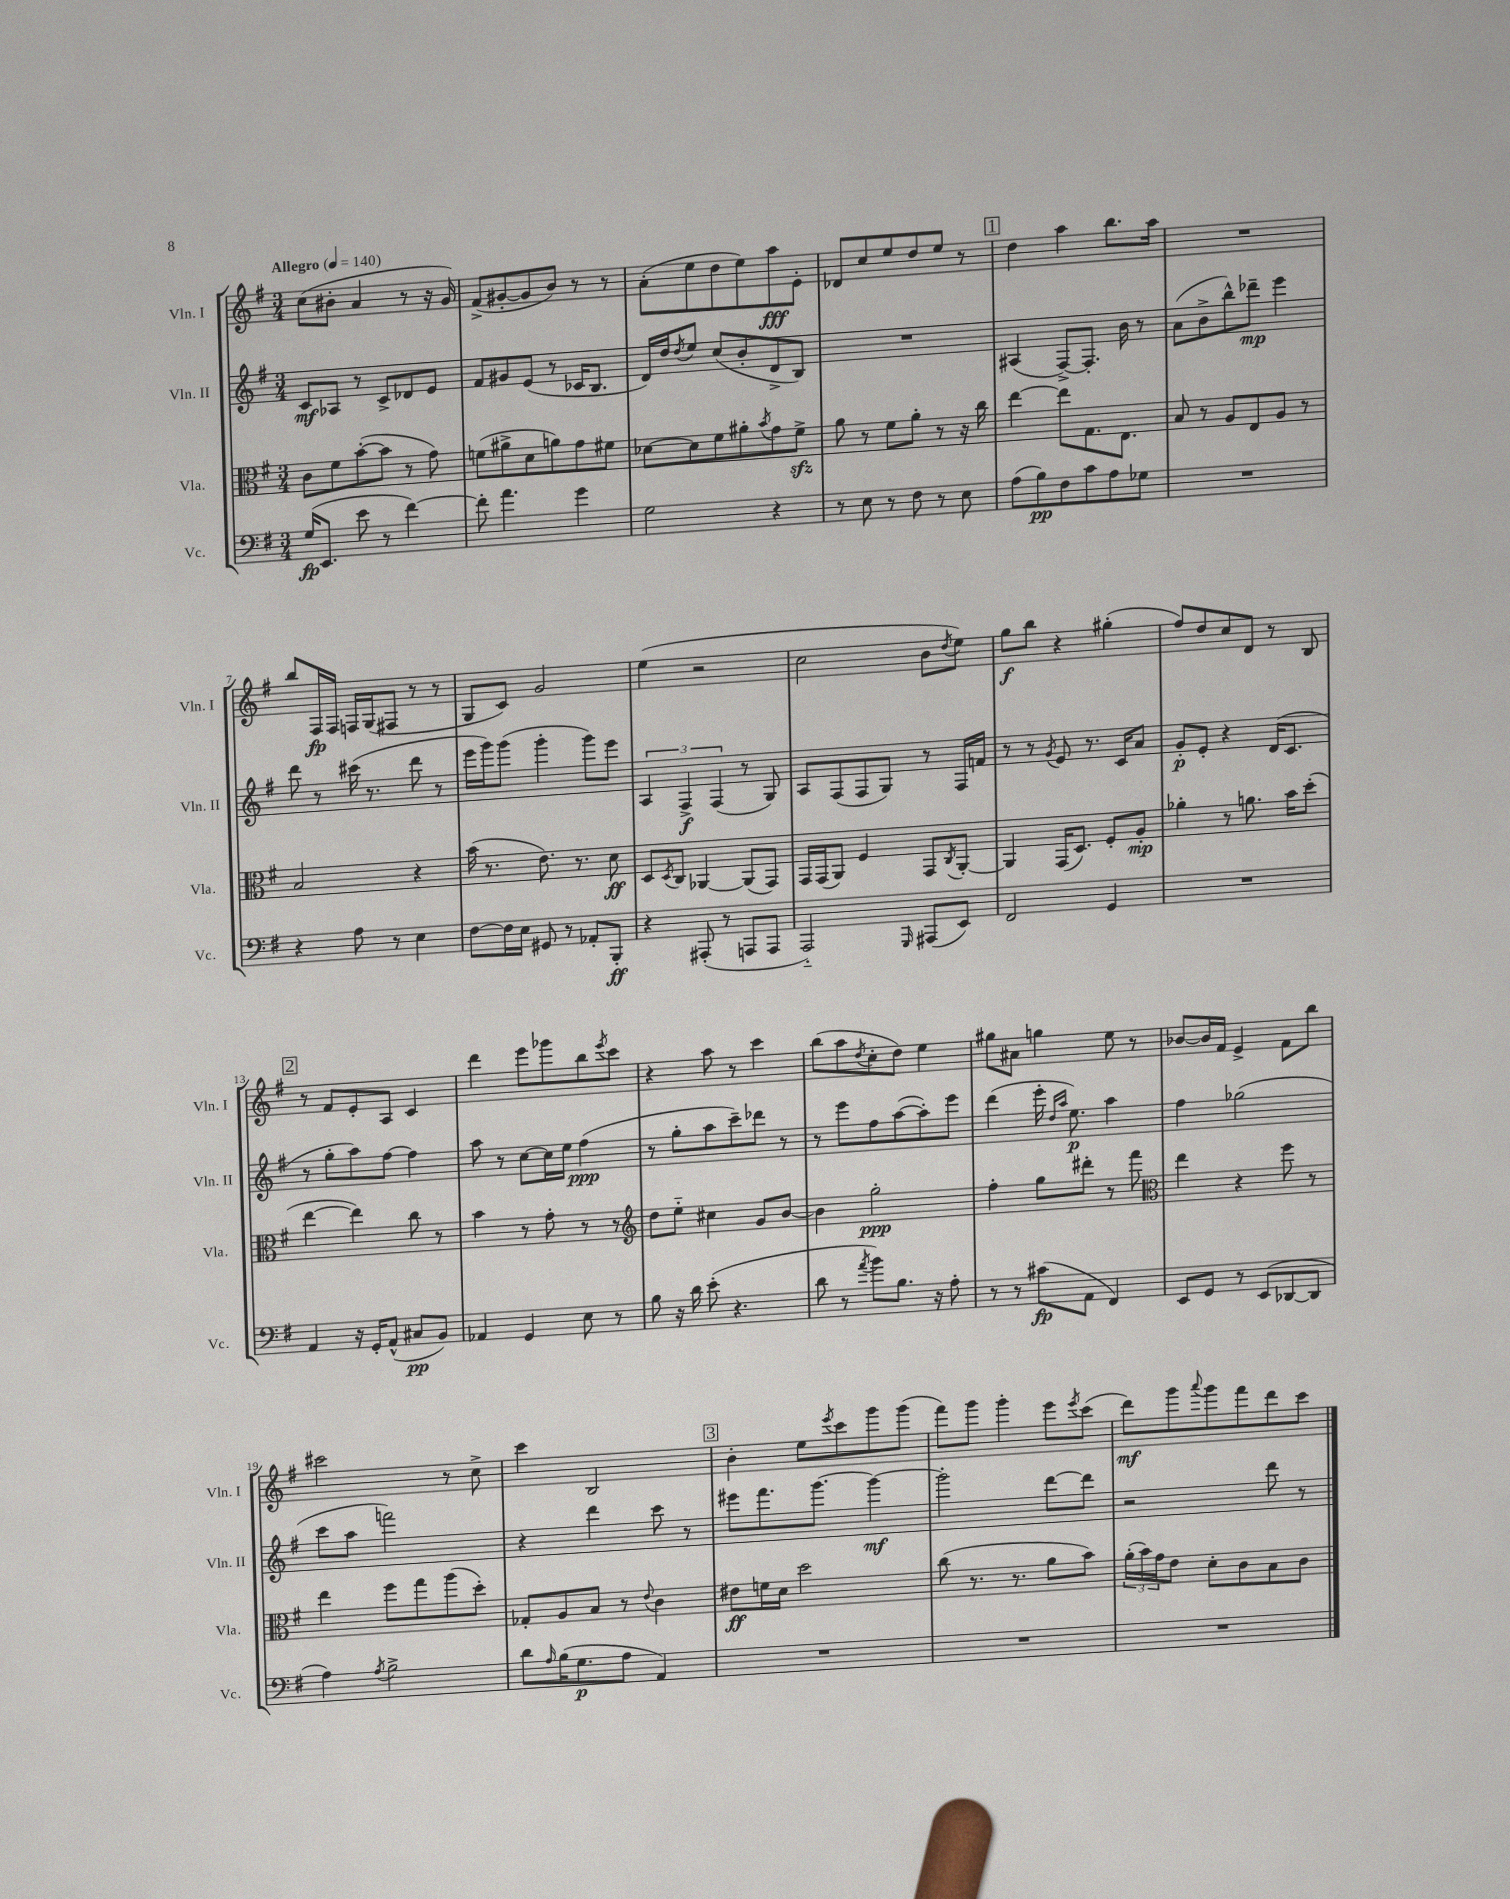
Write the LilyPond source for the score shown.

<<
\new StaffGroup <<
\new Staff = "s0" \with { instrumentName = "Vln. I" shortInstrumentName = "Vln. I" } {
    \clef treble \key g \major \numericTimeSignature \time 3/4 \tempo "Allegro" 4 = 140
    c''8( bis'8-. a'4 r8 r16 g'16) |
    fis'8->( gis'8~-. gis'8 b'8) r8 r8 |
    a'8-.( e''8 d''8 e''8) a''8\fff e'8-. |
    des'8 c''8 e''8 d''8 e''8 r8 |
    \mark \markup { \box "1" } d''4 a''4 b''8. a''16 |
    R2. |
    b''8 fis16\fp fis16 f16 g16( fis8 r8 r8 |
    g8 c'8) g'2 |
    e''4( r2 |
    c''2 b'8 \acciaccatura { d''8 } e''8) |
    g''8\f b''8 r4 gis''4-.( |
    fis''8) d''8 c''8 d'8 r8 b8 |
    \mark \markup { \box "2" } r8 fis'8 e'8-. a8 c'4 |
    d'''4 e'''8 ges'''8 b''8 \acciaccatura { e'''8 } c'''8 |
    r4 a''8 r8 c'''4 |
    b''8( a''8 \acciaccatura { d''8 } c''8-. d''8) e''4 |
    gis''8 ais'8 g''4 e''8 r8 |
    bes'8~ bes'16 fis'16 e'4-> fis'8 b''8 |
    cis'''2 r8 c''8-> |
    c'''4 b2 |
    \mark \markup { \box "3" } b'4-. e''8 \acciaccatura { e'''8 } c'''8 g'''8 g'''8( |
    fis'''8) g'''8 g'''4-. e'''8 \acciaccatura { e'''8 } c'''8( |
    d'''8\mf) g'''8 \appoggiatura { a'''8 } g'''8 fis'''8 d'''8 c'''8 \bar "|." |
}
\new Staff = "s1" \with { instrumentName = "Vln. II" shortInstrumentName = "Vln. II" } {
    \clef treble \key g \major \numericTimeSignature \time 3/4
    c'8\mf aes8 r8 c'8-> des'8 e'8 |
    fis'8 gis'8 e'8( r8 ces'16 b8. |
    d'16) d''16 \acciaccatura { d''8 } e''8 c''8( b'8-. d'8-> b8) |
    R2. |
    \mark \markup { \box "1" } ais4( fis8~->) fis8.-. b'16 r8 |
    a'8( b'8-> b''8-^) des'''8--\mp e'''4 |
    d'''8 r8 cis'''16( r8. d'''8 r8 |
    e'''16 g'''16) g'''8( g'''4-. g'''8) e'''8 |
    \tuplet 3/2 { a4 fis4->\f fis4( } r8 g8) |
    a8 fis8( fis8 g8) r8 fis16 f'16 |
    r8 r8 \acciaccatura { g'8 } e'8 r8. c'16 a'8 |
    g'8-.\p e'8-. r4 d'16( c'8. |
    \mark \markup { \box "2" } r8 g''8-. a''8) fis''8~ fis''4 |
    a''8 r8 c''8~ c''16 e''16 fis''4\ppp( |
    r8 g''8-. a''8 c'''8--) des'''8 r8 |
    r8 e'''8 fis''8 a''8~( a''8-.) e'''8 |
    d'''4( e'''16-. \grace { d''16 a''16 } e''8.\p) a''4 |
    fis''4 ges''2( |
    c'''8 a''8 f'''2) |
    r4 d'''4 c'''8 r8 |
    \mark \markup { \box "3" } eis'''8 fis'''8. g'''8.~ g'''4~\mf |
    g'''2-. d'''8~ d'''8 |
    r2 d'''8 r8 \bar "|." |
}
\new Staff = "s2" \with { instrumentName = "Vla." shortInstrumentName = "Vla." } {
    \clef alto \key g \major \numericTimeSignature \time 3/4
    c'8 fis'8 b'8~-.( b'8 r8 g'8) |
    f'8( ais'8-> d'8 a'8) g'8 fis'8 |
    des'8~ des'8 fis'8 ais'8-. \acciaccatura { b'8 } g'8 fis'8->\sfz |
    a'8 r8 fis'8 a'8-. r8 r16 c''16 |
    \mark \markup { \box "1" } e''4~ e''8 g8. e8. |
    b8 r8 a8 e8 a8 r8 |
    b2 r4 |
    b'16( r8. e'8.) r8. d'8\ff |
    d8 \acciaccatura { d8 } c8 aes,4~ aes,8( g,8) |
    g,16 g,16( a,8) fis4 g,8 \acciaccatura { c8 } a,8~-. |
    a,4 g,16( d8.) fis8-. a8-.\mp |
    aes'4-. r8 a'8. b'16 d''8-.( |
    \mark \markup { \box "2" } e''4~ e''4) c''8 r8 |
    b'4 r8 g'8-. r8 r8 |
    \clef treble d''8 e''8-_ cis''4 g'8 b'8~ |
    b'4 g''2-.\ppp |
    fis''4-. g''8 dis'''8-. r8 fis'''8 |
    \clef alto e''4 r4 fis''8 r8 |
    e''4 fis''8 g''8 a''8( d''8-.) |
    ges8-. a8 b8 r8 \appoggiatura { e'8 } c'4 |
    \mark \markup { \box "3" } eis'8\ff f'16 d'16 d''2 |
    c''8( r8. r8. a'8 b'8) |
    \tuplet 3/2 { a'16-.( b'16) g'16 } e'8 d'8-. c'8 b8 c'8 \bar "|." |
}
\new Staff = "s3" \with { instrumentName = "Vc." shortInstrumentName = "Vc." } {
    \clef bass \key g \major \numericTimeSignature \time 3/4
    g16\fp( e,8. e'8 r8 fis'4~) |
    fis'8-. a'4. g'4 |
    g2 r4 |
    r8 e8 r8 fis8 r8 e8 |
    \mark \markup { \box "1" } a8( b8\pp) fis8 c'8 a8 ges8 |
    R2. |
    r4 a8 r8 e4 |
    fis8~ fis16 e16 gis,8 r8 aes,8-. b,,8-.\ff |
    r4 ais,,8-.( r8 a,,8 a,,8 |
    a,,2-_) \grace { g,,16 } ais,,8( e,8) |
    fis,2 g,4 |
    R2. |
    \mark \markup { \box "2" } a,4 r16 g,16-. a,8-^( cis8\pp b,8) |
    aes,4 g,4 e8 r8 |
    b8 r16 d'16 e'8-.( r4. |
    d'8 r8 \acciaccatura { a'8 } b'8) b8. r16 a8-. |
    r8 r8 cis'8\fp( a,8 fis,4) |
    e,8 g,8 r8 e,8( des,8~ des,8 |
    a4) \acciaccatura { a8 } b2-> |
    d'8 \grace { a16 } b16( g8.\p a8 a,4) |
    \mark \markup { \box "3" } R2. |
    R2. |
    R2. \bar "|." |
}
>>
>>
